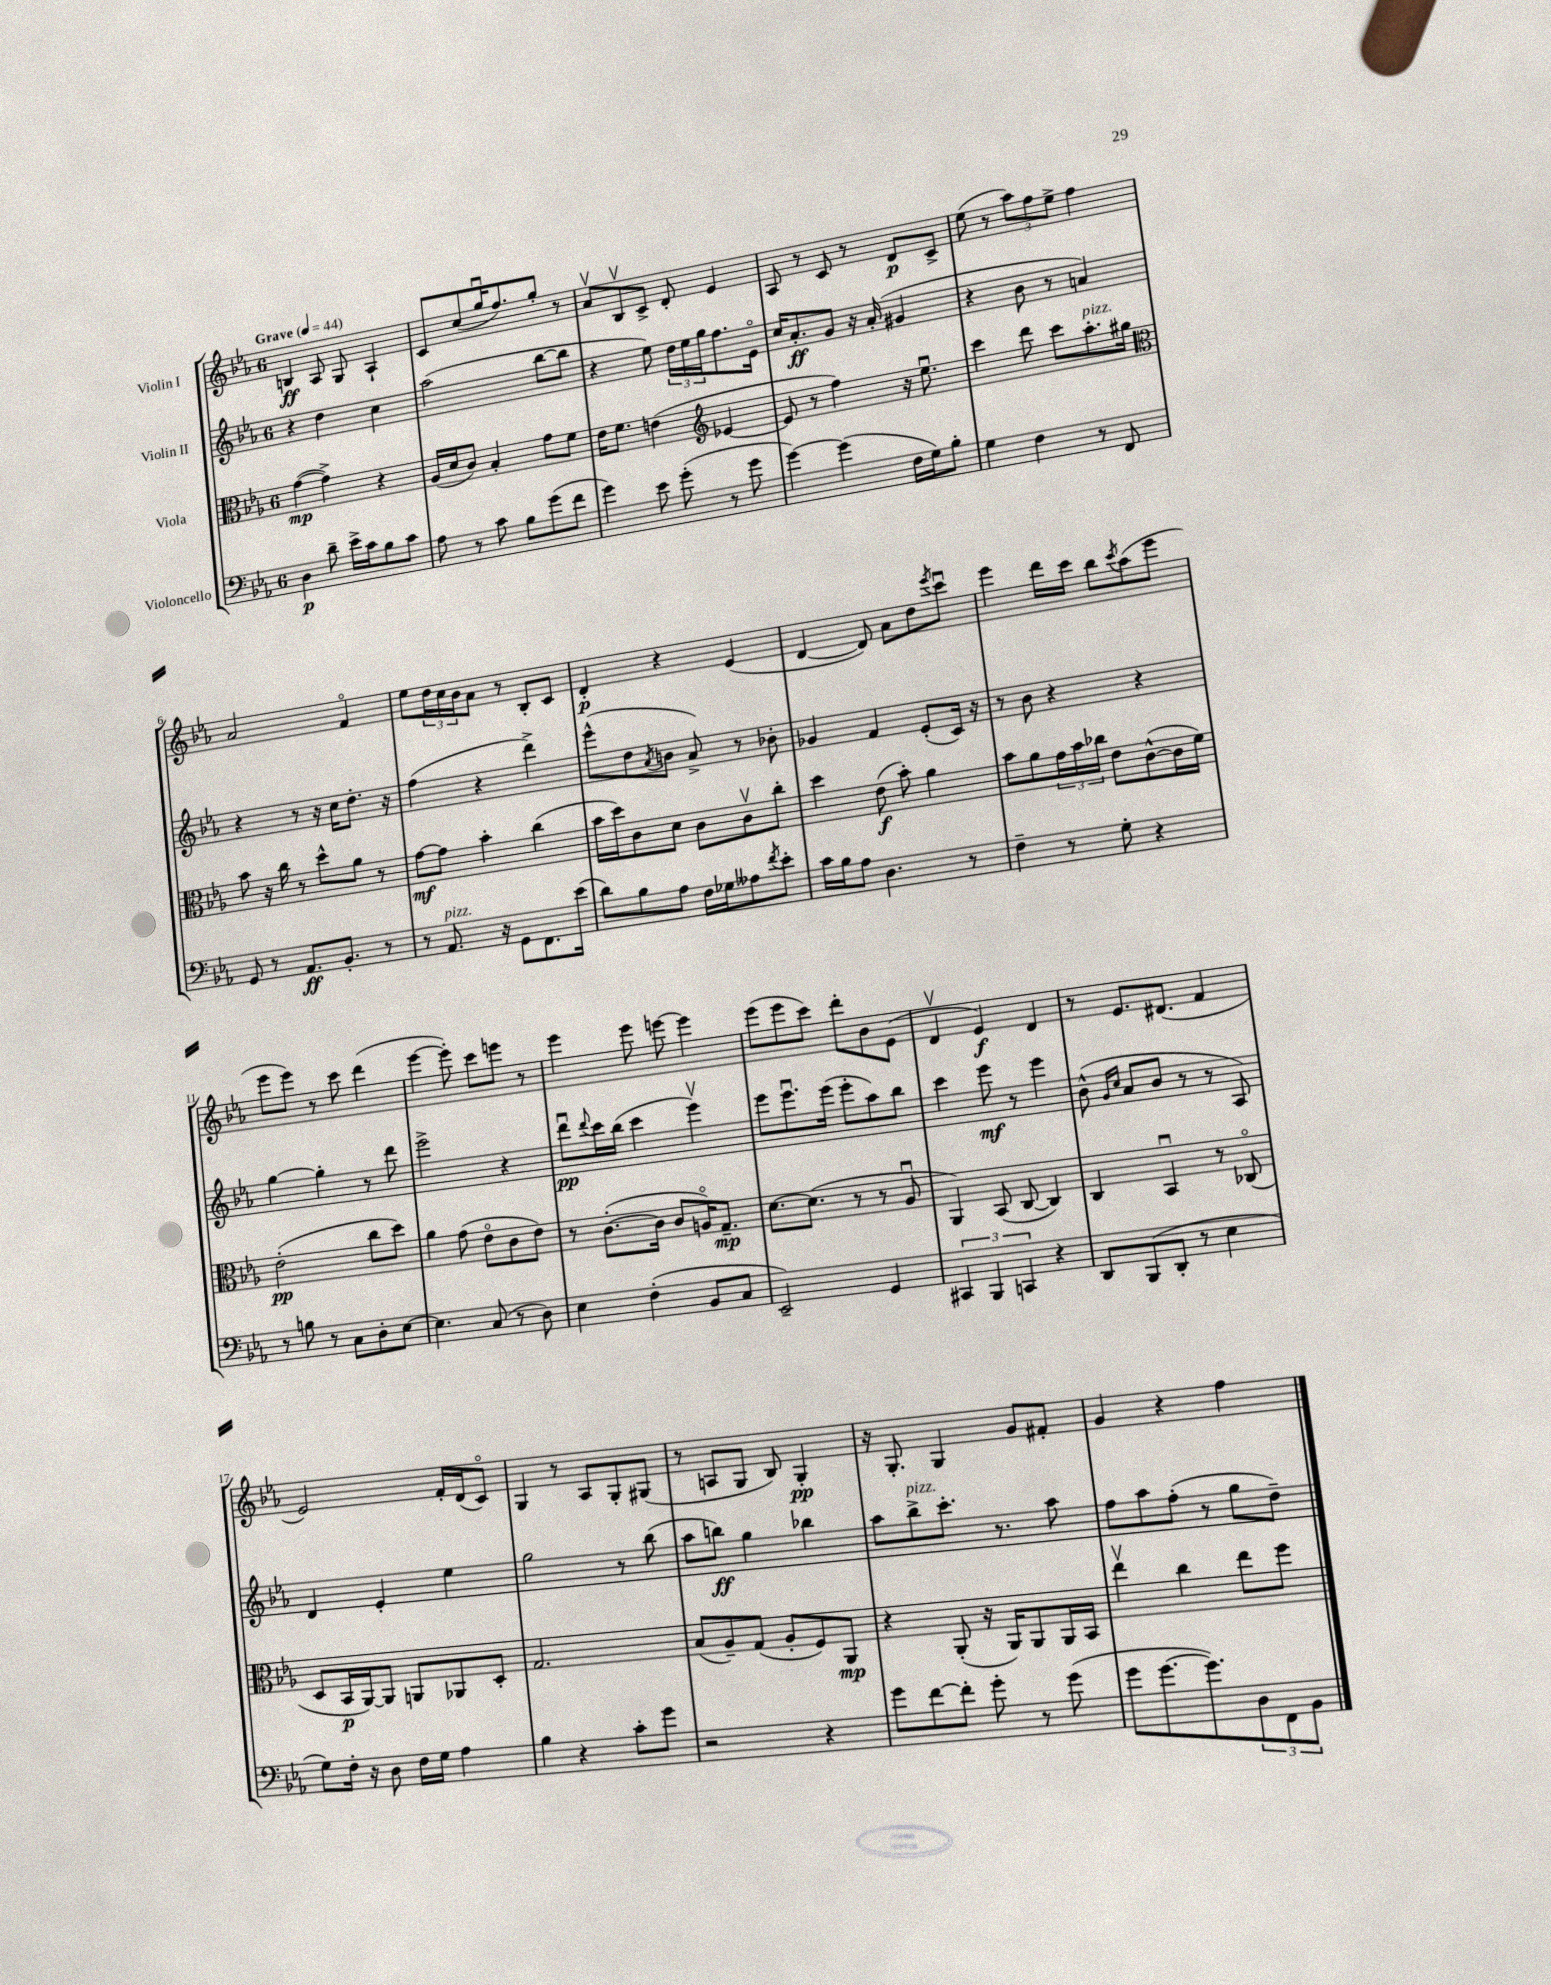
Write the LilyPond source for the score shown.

<<
\new StaffGroup <<
\new Staff = "s0" \with { instrumentName = "Violin I" } {
    \clef treble \key ees \major \once \override Staff.TimeSignature.style = #'single-digit \time 6/8 \tempo "Grave" 4 = 44
    b4\ff aes8 g8 aes4-! |
    c'8 c''8( g''16\downbow f''8.) g''8-. r8 |
    aes'8\upbow bes8\upbow c'8-> d'8-. ees'4 |
    aes8 r8 c'8 r8 d'8\p c'8-> |
    ees''8( r8 \tuplet 3/2 { aes''8) f''8 ees''8-> } f''4 |
    aes'2 f'4\flageolet |
    ees''8 \tuplet 3/2 { d''16 c''16 bes'16 } aes'8 r8 bes8-. c'8 |
    d'4-.\p r4 ees'4( |
    d'4~ d'8) aes'8 d''8 \acciaccatura { ees'''8 } c'''8\downbow |
    ees'''4 d'''16 c'''16 bes''8 \acciaccatura { c'''8 } aes''8( ees'''8 |
    ees'''8 ees'''8) r8 c'''8 d'''4( |
    ees'''4~ ees'''8-.) c'''8 e'''8 r8 |
    ees'''4 ees'''8 e'''8~ e'''4 |
    ees'''8( ees'''8 c'''8) d'''8-. bes'8 ees'8( |
    d'4\upbow ees'4\f) d'4 |
    r8 ees'8. dis'8.( f'4 |
    ees'2) f'16-. d'16( c'8\flageolet) |
    g4 r8 aes8 g8-. gis8( |
    r8 a8 g8 bes8) g4-.\pp |
    r16 g8.-. g4 g'8 fis'8-. |
    g'4 r4 f''4 \bar "|." |
}
\new Staff = "s1" \with { instrumentName = "Violin II" } {
    \clef treble \key ees \major \once \override Staff.TimeSignature.style = #'single-digit \time 6/8
    r4 d''4 c''4 |
    aes''2( bes''8~ bes''8 |
    r4 ees''8) \tuplet 3/2 { d''16 ees''16 g''16 } f''8. ees'16\flageolet |
    c''16 aes'8.-.\ff g'8 r16 aes'16-.( gis'4 |
    r4 bes'8 r8 a'4) |
    r4 r8 r16 c''16 d''8.-. r16 |
    f''4( r4 d'''4->) |
    ees'''8-^( d''8 \acciaccatura { aes'8 } b'8 aes'8->) r8 bes'8-. |
    ges'4 f'4 ees'8-.( c'16) r16 |
    r8 bes'8 r4 r4 |
    g''4~ g''4-. r8 d'''8 |
    ees'''2-> r4 |
    d'''8\downbow\pp \appoggiatura { d'''8 } c'''16 bes''16( c'''4 ees'''4\upbow) |
    ees'''8 ees'''8.\downbow ees'''16( ees'''8-. aes''8) bes''8 |
    c'''4 ees'''8\mf r8 ees'''4 |
    bes'8-^( \grace { g'16 c''16 } aes'8 bes'8 r8 r8 aes8) |
    d'4 ees'4-. ees''4 |
    g''2 r8 bes''8( |
    aes''8 b''8\ff) g''4 bes''4 |
    aes''8 bes''8->^\markup { \italic "pizz." } c'''8.-. r8. aes''8 |
    f''8 aes''8 f''8-.( r8 g''8 d''8--) \bar "|." |
}
\new Staff = "s2" \with { instrumentName = "Viola" } {
    \clef alto \key ees \major \once \override Staff.TimeSignature.style = #'single-digit \time 6/8
    g'4~\mp( g'4->) r4 |
    aes16( d'16 c'8) bes4-. g'8 f'8 |
    ees'16 f'8. e'4( \clef treble ees'4~ |
    ees'8 r8 f''4) r16 ees''8.\downbow |
    c'''4 d'''8 c'''8 aes''8.-.^\markup { \italic "pizz." } gis''16 |
    \clef alto bes'8 r16 c''16 r8 d''8-^ aes'8 r8 |
    g'8~\mf g'8 bes'4-. c''4( |
    bes'16 d''16) c'8 d'8 c'8 c'8\upbow c''8-. |
    d''4 ees'8\f( bes'8-.) aes'4 |
    bes'8 aes'8 \tuplet 3/2 { g'16 bes'16 ces''16 } ees'8 c'8~-^( c'16 f'16) |
    ees'2-.\pp( c''8 d''8) |
    aes'4 g'8( ees'8\flageolet c'8 ees'8) |
    r8 c'8.~-.( c'16 c'8 a16\flageolet) g8.--\mp |
    d'8.~ d'8.( r8 r8 aes8\downbow |
    aes,4) bes,8( c8~ c4) |
    c4 bes,4\downbow r8 ces8\flageolet( |
    d8 bes,16\p aes,16~) aes,8 a,8 aes,8 d8-. |
    g2. |
    bes8( aes8--) g8( aes8-. f8) aes,8\mp |
    r4 aes,8-.( r16 aes,16) aes,8 aes,16 bes,16 |
    ees''4\upbow c''4 ees''8 f''8 \bar "|." |
}
\new Staff = "s3" \with { instrumentName = "Violoncello" } {
    \clef bass \key ees \major \once \override Staff.TimeSignature.style = #'single-digit \time 6/8
    d4\p d'8-- ees'16-> c'16 bes8 c'8 |
    aes8 r8 c'8 bes8 g'8( f'8 |
    g'4) ees'8 g'8-.( r8 g'8 |
    g'4~) g'4( f16 g16) bes8-. |
    g4 f4 r8 f,8 |
    g,8 r8 aes,8.\ff bes,8.-. r8 |
    r8 aes,8.^\markup { \italic "pizz." } r16 g,8 f,8. ees'16( |
    d'8) bes8 aes8 f16 ges16 aeses8 \acciaccatura { f'8 } ees'8-. |
    c'16 bes16 aes8 d4. r8 |
    f4-- r8 g8-. r4 |
    r8 b8 r8 c8 d8-. ees8~ |
    ees4. c8( r8 d8) |
    ees4 f4-.( bes,8 c8 |
    ees,2--) g,4 |
    \tuplet 3/2 { cis,4 bes,,4 c,4 } r4 |
    d,8 bes,,8( d,8-. r8 ees4 |
    g8) f16-. r16 d8 f16 g16 aes4 |
    bes4 r4 c'8-. g'8 |
    r2 r4 |
    g'8 f'8~ f'8-. g'8-. r8 g'8( |
    g'8 g'8.~ g'8.) \tuplet 3/2 { d8 f,8 bes,8 } \bar "|." |
}
>>
>>
